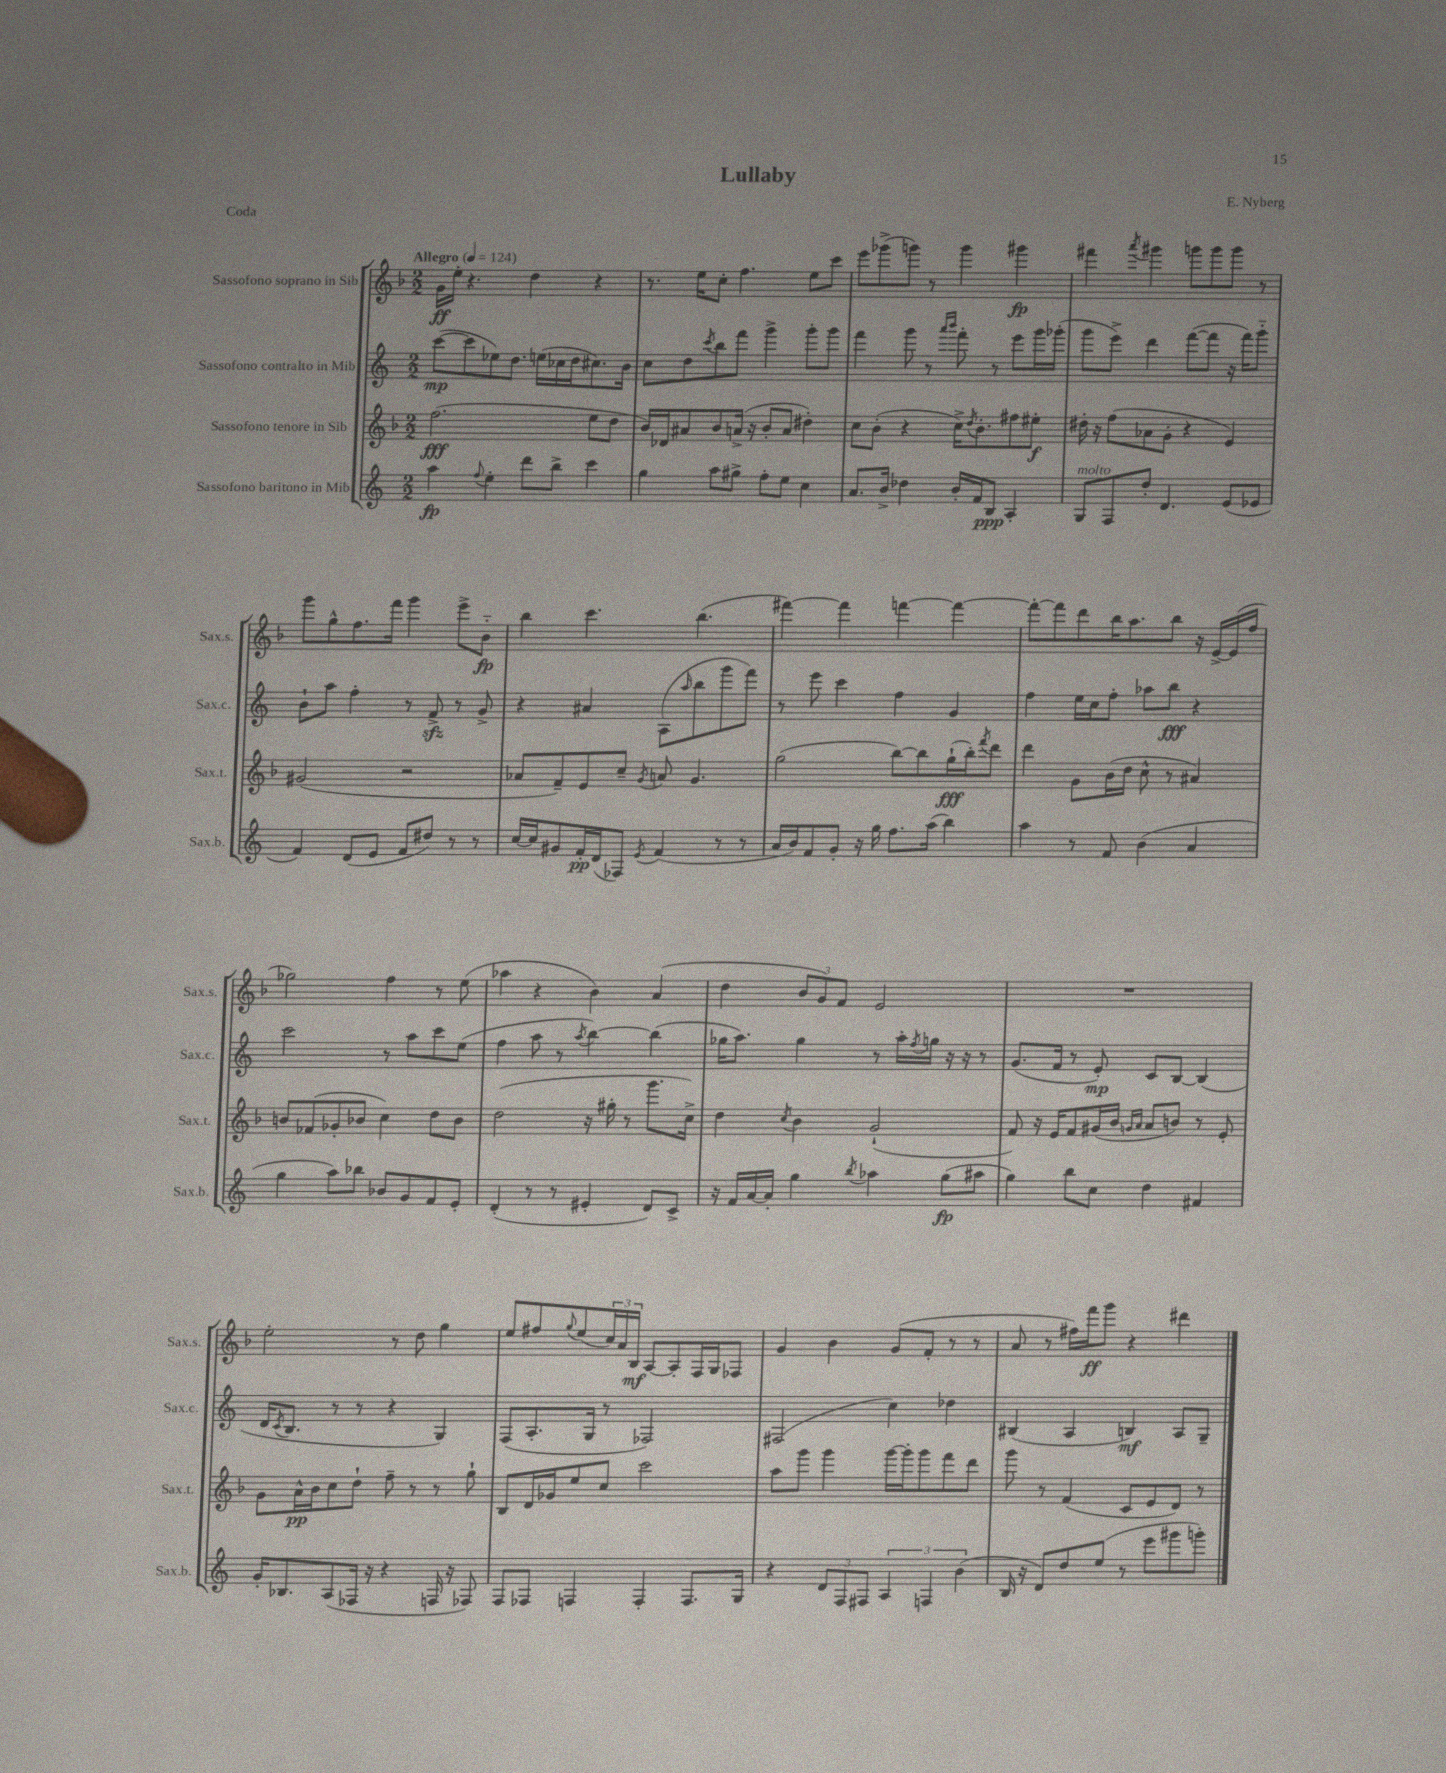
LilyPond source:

\header { title = "Lullaby" composer = "E. Nyberg" piece = "Coda" }
<<
\new StaffGroup <<
\new Staff = "s0" \with { instrumentName = "Sassofono soprano in Sib" shortInstrumentName = "Sax.s." } {
    \clef treble \key f \major \numericTimeSignature \time 2/2 \tempo "Allegro" 4 = 124
    g'16\ff e''16-. r4. d''4 r4 |
    r8. e''16 c''8-. f''4. e''8 c'''8 |
    e'''8 ges'''8->( g'''8) r8 g'''4 gis'''4\fp |
    fis'''4 \acciaccatura { a'''8 } gis'''4 g'''8 g'''8 g'''8 r8 |
    g'''8 g''8-^ f''8. f'''16 g'''4 e'''8-> bes'8-_\fp |
    bes''4 c'''4. bes''4.( |
    fis'''4~) fis'''4 f'''4~ f'''4~ |
    f'''8~-. f'''8 d'''8 bes''16 a''8. bes''8 r16 e'16~-> e'16( f''16 |
    ges''2) f''4 r8 e''8( |
    aes''4 r4 bes'4) a'4( |
    d''4 \tuplet 3/2 { bes'8 g'8) f'8 } e'2 |
    R1 |
    e''2-. r8 d''8 g''4 |
    e''8 fis''8 \appoggiatura { g''8 } e''8( \tuplet 3/2 { c''16) a'16 bes16\mf } a8~ a8-. f16 g16 fes8 |
    g'4 bes'4 g'8( f'8-. r8 r8 |
    a'8 r8 fis''16) f'''16\ff g'''8 r4 dis'''4 \bar "|." |
}
\new Staff = "s1" \with { instrumentName = "Sassofono contralto in Mib" shortInstrumentName = "Sax.c." } {
    \clef treble \key c \major \numericTimeSignature \time 2/2
    c'''8~\mp( c'''8 ees''8) d''8. e''16( ces''16 d''16 cis''8.) b'16 |
    c''8 d''8 \acciaccatura { c'''8 } b''8 f'''8 g'''4-> g'''8-. g'''8 |
    f'''4 g'''8 r8 \grace { a'''16 b'''16 } f'''8-. r8 e'''8 g'''16 ges'''16-.( |
    g'''8 e'''8->) d'''4 f'''8~( f'''8 r16 f'''16) g'''8-_ |
    b'8-! a''8 f''4-. r8 f'8->\sfz r8 g'8-> |
    r4 ais'4 a8( \grace { a''16 } b''8 g'''8 f'''8) |
    r8 e'''8 c'''4 f''4 g'4 |
    f''4 e''16 c''16 f''8-. aes''8 b''8\fff r4 |
    c'''2 r8 a''8 c'''8 e''8( |
    f''4 a''8 r8 \acciaccatura { a''8 } b''4~) b''4( |
    ges''16 a''8.) ges''4 r8 a''16-. \acciaccatura { f''8 } g''16 r16 r16 r8 |
    g'8.( f'16 r8 e'8-.\mp) c'8 b8~ b4( |
    d'16 \acciaccatura { c'8 } b8. r8 r8 r4 g4) |
    f8( a8.-. g16 r8 fes2) |
    fis2( c''4) des''4 |
    bis4( a4 b4\mf) a8 g8-- \bar "|." |
}
\new Staff = "s2" \with { instrumentName = "Sassofono tenore in Sib" shortInstrumentName = "Sax.t." } {
    \clef treble \key f \major \numericTimeSignature \time 2/2
    f''2.\fff( e''8 d''8 |
    bes'16) des'16 ais'8 bes'8 a'16->( r16 bes'8-. a'8 dis''4-.) |
    c''8 bes'8-.( r4 c''16->) \acciaccatura { d''8 } bes'8.-. fis''8 eis''8-.\f |
    dis''16-. r16 f''8( aes'8 g'8-. r4 e'4) |
    gis'2( r2 |
    aes'8 f'8--) e'8 c''8-- \acciaccatura { g'8 } a'8 g'4. |
    g''2( bes''8~) bes''8 g''16-!\fff( bes''16-.) \acciaccatura { f'''8 } d'''8 |
    d'''4 g'8 bes'16( d''16 c''8-^ r8 ais'4) |
    b'8 fes'8( ges'8-. bes'8 c''4) d''8 bes'8 |
    d''2( r16 gis''16-. r8 g'''8. c''16->) |
    d''4 \acciaccatura { c''8 } bes'4 g'2-!( |
    f'8) r16 e'16 f'8 gis'16( bes'16 \grace { g'16 a'16 } a'8 b'8) r8 e'8-. |
    g'8 a'16-^\pp bes'16 c''8 d''8-! f''8-- r8 r8 g''8-! |
    bes8 d'16 ges'16 e''8 c''8 c'''2 |
    a''8 g'''8 g'''4 g'''16~ g'''16-. g'''8 f'''8 d'''8 |
    g'''8 r8 f'4( c'8 e'8 d'8) r8 \bar "|." |
}
\new Staff = "s3" \with { instrumentName = "Sassofono baritono in Mib" shortInstrumentName = "Sax.b." } {
    \clef treble \key c \major \numericTimeSignature \time 2/2
    a''4\fp \appoggiatura { f''8 } e''4-. d'''8 b''8-> c'''4 |
    g''4 a''8 gis''8-> f''8-. e''8 c''4 |
    a'8. b'16-> des''4 b'16-. f'16 b8\ppp a4-. |
    g8^\markup { \italic "molto" } f8 d''8-. d'4. e'8( ees'8 |
    f'4) d'8( e'8 f'8 dis''8) r8 r8 |
    c''16~ c''16 gis'8 f'16-.\pp d'16( fes8) \acciaccatura { e'8 } f'4( r8 r8 |
    a'16 b'16) f'8 g'8-. r16 g''16 f''8. a''16( b''4) |
    a''4 r8 f'8 b'4( a'4 |
    g''4 a''8) bes''8 bes'8 g'8 f'8 e'8-. |
    d'4-.( r8 r8 eis'4-. d'8) c'8-> |
    r16 f'16 a'16~ a'16-. g''4 \acciaccatura { b''8 } aes''4 g''8\fp( ais''8 |
    g''4) b''8 c''8 d''4 fis'4 |
    g'16-. bes8. a8( fes16 r16 r4 f16 r16 fes8) |
    f8 fes8 f4 f4-. f8. g16 |
    r4 \tuplet 3/2 { d'8 f8 fis8 } \tuplet 3/2 { a4 f4 b'4( } |
    b16 r16 d'8) d''8 e''8( r8 e'''8 gis'''8 g'''8-.) \bar "|." |
}
>>
>>
\layout { \context { \Score \remove "Bar_number_engraver" } }
